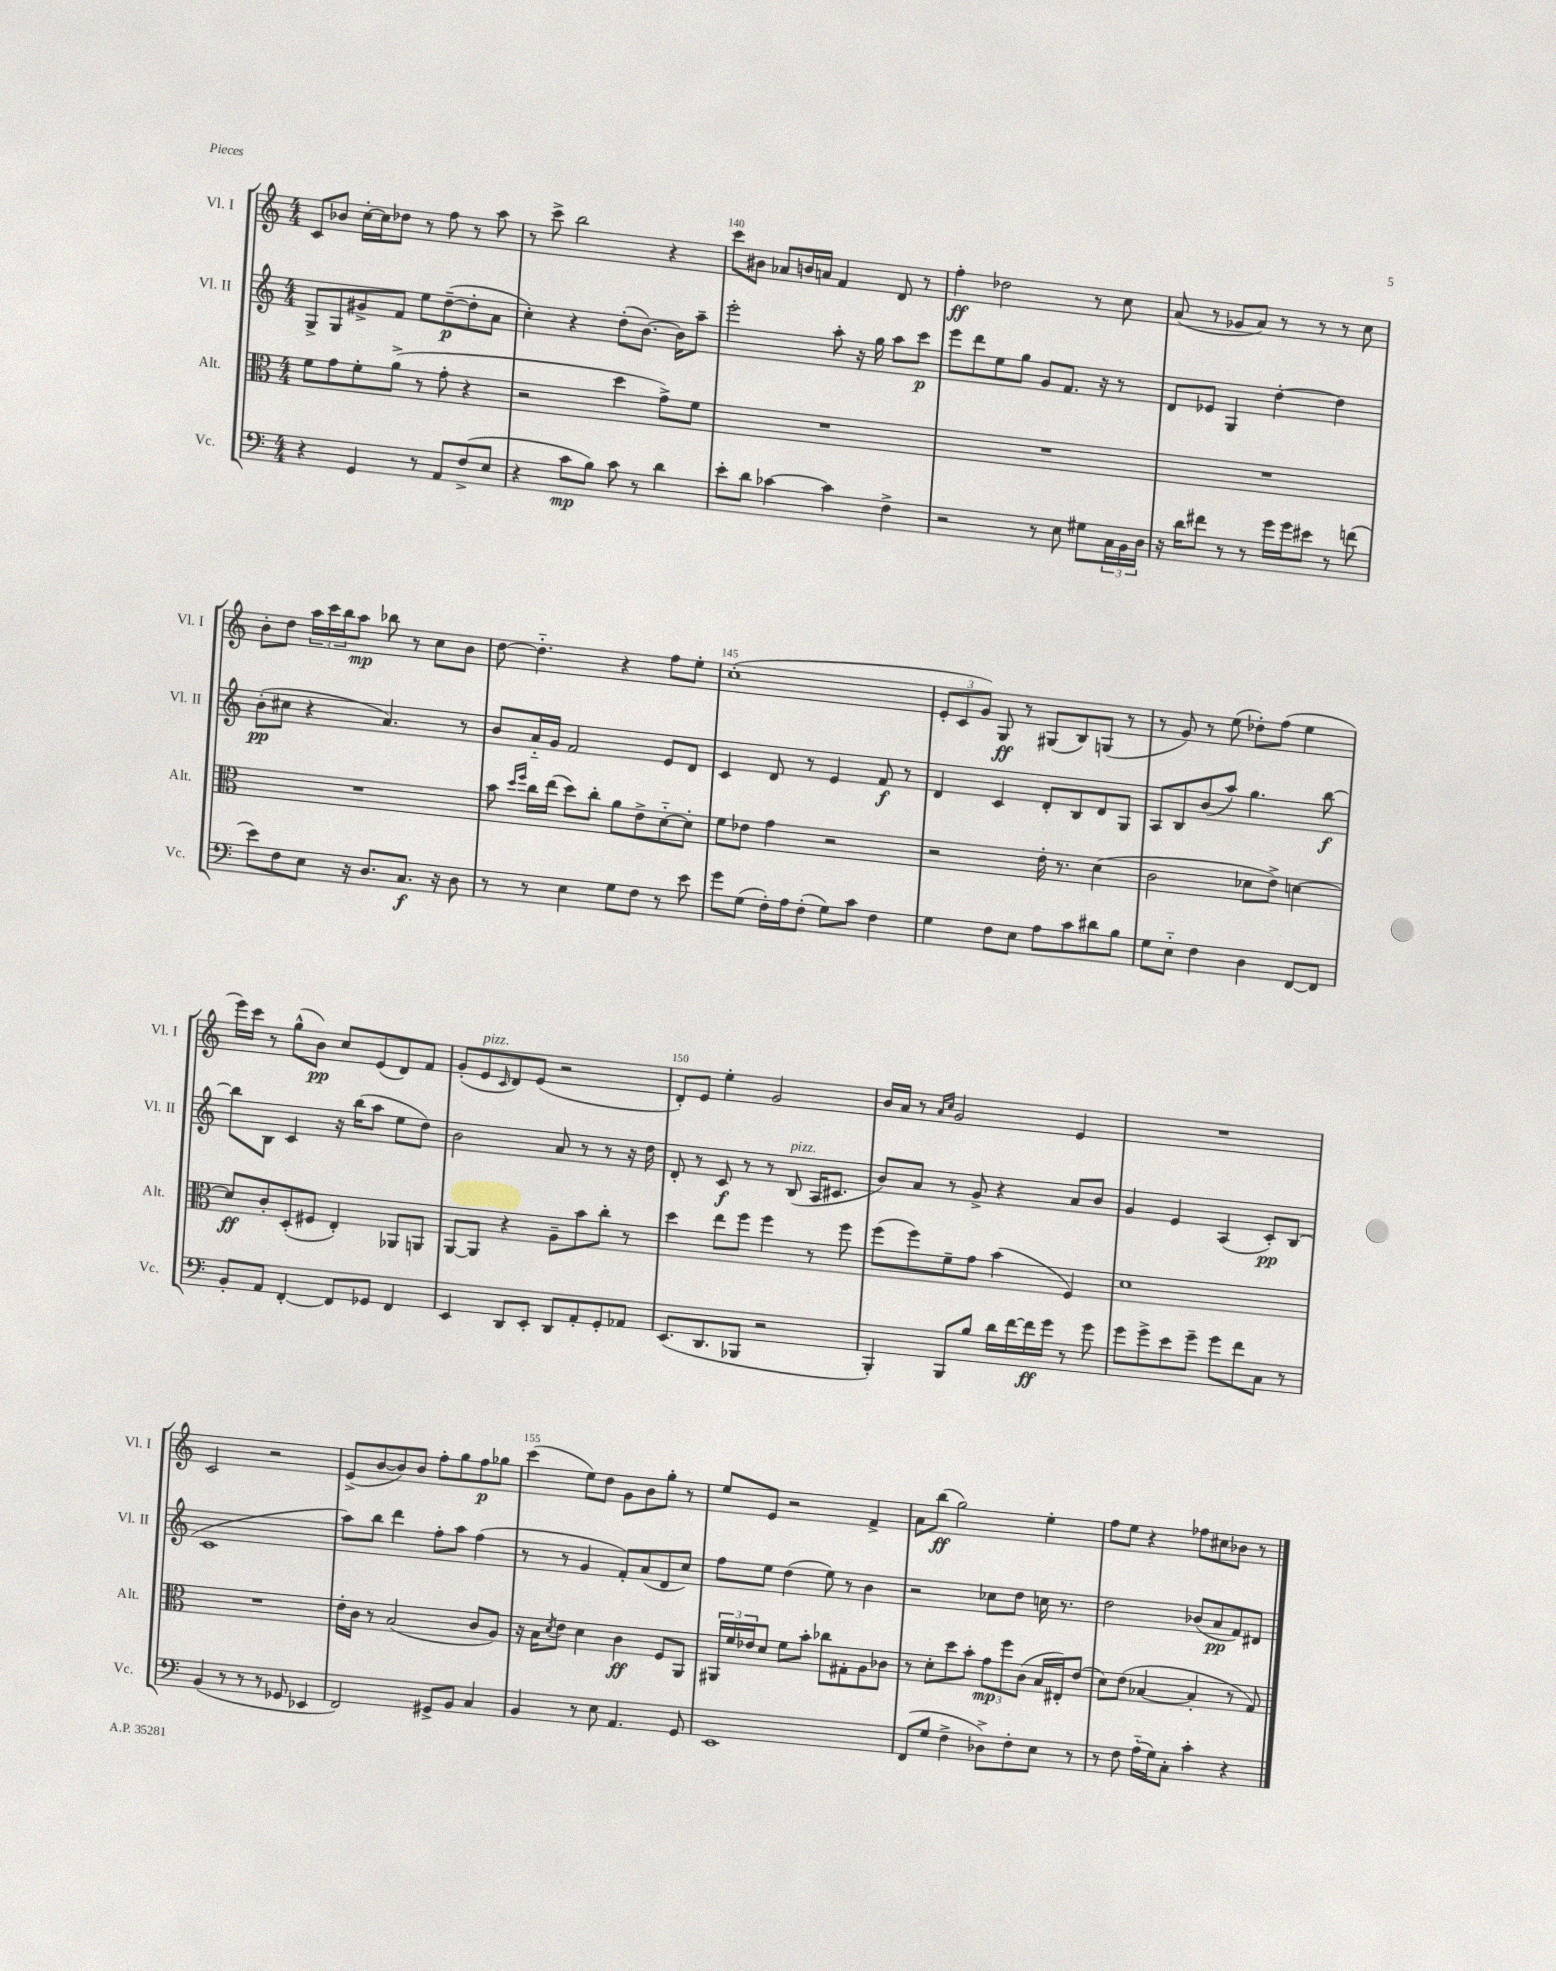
<<
\new StaffGroup <<
\new Staff = "s0" \with { instrumentName = "Vl. I" shortInstrumentName = "Vl. I" } {
    \clef treble \key c \major \numericTimeSignature \time 4/4
    c'8 bes'8 c''16~-. c''16 des''8 r8 f''8 r8 a''8 |
    r8 c'''8-> b''2 r4 |
    c'''8 bis'8 aes'8 b'16 a'16 f'4 d'8 r8 |
    f''4-.\ff des''2 r8 c''8 |
    a'8( r8 ges'8 a'8) r8 r8 r8 c''8 |
    b'8-. d''8 \tuplet 3/2 { a''16 c'''16 b''16 } a''8\mp bes''8 r8 c''8 b'8 |
    d''8~ d''4.-_ r4 f''8 e''8-. |
    c''1-.( |
    \tuplet 3/2 { e'8-. c'8 g'8) } g8\ff r8 gis8( b8) g8( r8 |
    r8 g'8) r8 e''8( des''8-.) f''8( e''4 |
    e'''16) c'''16 r8 g''8-^( b'8\pp) c''8 e'8( d'8) f'8 |
    g'8-.( e'8^\markup { \italic "pizz." } \grace { c'16 } d'8) e'8( r2 |
    d'8-.) e'8 e''4-. g'2 |
    b'16 a'16 r8 \grace { a'16 c''16 } g'2 e'4 |
    R1 |
    c'2 r2 |
    e'8->( b'8~ b'8) b'8 f''8-. g''8 f''8\p ges''8 |
    c'''4( e''8) d''8 g'8 b'8 g''8-. r8 |
    e''8 e'8 r2 f'4-> |
    a'8 b''8\ff( g''2) e''4-. |
    f''8 e''8 r4 fes''8 cis''8 bes'8 r8 \bar "|." |
}
\new Staff = "s1" \with { instrumentName = "Vl. II" shortInstrumentName = "Vl. II" } {
    \clef treble \key c \major \numericTimeSignature \time 4/4
    g8-> g8 gis'8-> f'8 e''8 d''8~--\p( d''8-. a'8 |
    c''4-.) r4 d''8-.( b'8.~) b'16 a''8-- |
    e'''2-. a''8-. r16 g''16 a''8 c'''8\p |
    e'''8 d'''8 e''8 g''8 g'8 f'8. r16 r8 |
    d'8 ees'8 g4 d''4~-. d''4 |
    b'8-.\pp( cis''8 r4 a'4.) r8 |
    b'8 a'16-_ g'16 f'2 e'8 d'8 |
    c'4 d'8 r8 e'4 f'8\f r8 |
    d'4 c'4 d'8-. b8 d'8 g8 |
    a8 b8 b'8( a''8) g''4. b''8~\f |
    b''8 b8 c'4 r16 b''16( a''8 e''8 d''8) |
    b'2 a'8 r8 r8 r16 d''16 |
    d'8-. r8 c'8\f r8 r8 b8^\markup { \italic "pizz." }( a16 cis'8. |
    b'8) a'8 r8 g'8-> r4 a'8 b'8 |
    g'4 e'4 a4( c'8-.\pp) b8( |
    c'1 |
    a''8) b''8 d'''4 f''8-. a''8 f''4( |
    r8 r8 g'4 f'8-.) a'8( d'8 c''8) |
    f''8 e''8 d''4( e''8) r8 b'4 |
    r2 ces''8 d''8 c''16 r8. |
    d''2 bes'8( a'8\pp f'8) dis'8 \bar "|." |
}
\new Staff = "s2" \with { instrumentName = "Alt." shortInstrumentName = "Alt." } {
    \clef alto \key c \major \numericTimeSignature \time 4/4
    f'8 g'8 f'8-. a'8->( r8 g'8-. r4 |
    r2 d''4 g'8->) f'8 |
    R1 |
    R1 |
    R1 |
    R1 |
    b'8 \grace { d''16 f''16 } c''16 e''16( d''8) c''8-. a'8 e'8-> d'8~-_ d'8-. |
    f'8 ees'8 g'4 r2 |
    r2 e'16-. r8. d'4( |
    c'2 des'8 e'8->) d'4~ |
    d'8\ff c'8-. d8-.( fis8 e4-.) aes,8 a,8 |
    a,8~ a,8 r4 a8-- b'8 c''8-. r8 |
    d''4 e''8 f''8 f''4 r8 f''8 |
    f''8( f''8) f'8-- g'8 b'4( f4) |
    d'1 |
    R1 |
    e'16-. c'16 r8 b2( c'8 a8) |
    r16 b16 \acciaccatura { d'8 } e'8 d'4 c'4\ff f8 a,8 |
    \tuplet 3/2 { ais,16 f'16 ees'16 } d'8 f'8 b'8-. ces''8 gis8-. a8 ces'8 |
    r8 d'8-. d''8 b'8-. \tuplet 3/2 { g'8\mp f''8 c'8( } b16 eis16-.) e'8( |
    d'8) e'8( bes4~ bes4-. r8 g8) \bar "|." |
}
\new Staff = "s3" \with { instrumentName = "Vc." shortInstrumentName = "Vc." } {
    \clef bass \key c \major \numericTimeSignature \time 4/4
    r4 g,4 r8 a,8 f8->( e8 |
    r4 c'8\mp b8) c'8 r8 d'4 |
    e'8-. d'8 ces'4~ ces'4 f4-> |
    r2 r8 e8 gis8 \tuplet 3/2 { c16 b,16 d16 } |
    r16 d'16 fis'8 r8 r8 g'16 g'16 eis'8 r8 f'8( |
    e'8) f8 e8 r16 d8. c8.\f r16 d8 |
    r8 r8 e4 g8 f8 r8 e'8 |
    g'8 g8( f16-.) a16 f8-.( g8) c'8 f4 |
    g4 f8 e8 a8 c'8 dis'8 b8 |
    g8 e8-_ f4 d4 f,8~ f,8 |
    b,8-. a,8 f,4~-. f,8 ges,8 f,4 |
    e,4 d,8 e,8-. d,8 a,8-. g,8-. aes,8 |
    e,8.( d,8. bes,,8 r2 |
    b,,4-.) b,,8 b8 d'16 f'16~ f'16\ff g'16 r8 g'8 |
    g'8 g'8-> e'8 g'8-- g'8 f'8 c8 r8 |
    b,4( r8 r8 r8 ges,8 ees,4 |
    f,2) gis,8-> b,8 c4 |
    b,4 r8 e8 a,4. g,8 |
    e,1 |
    f,8( g8 f4-> des8->) f8-. e8 r8 |
    r8 f8 a16-_( g16) c8-. c'4-. r4 \bar "|." |
}
>>
>>
\layout { \context { \Score currentBarNumber = #138 \override BarNumber.break-visibility = ##(#f #t #t) barNumberVisibility = #(every-nth-bar-number-visible 5) } }
